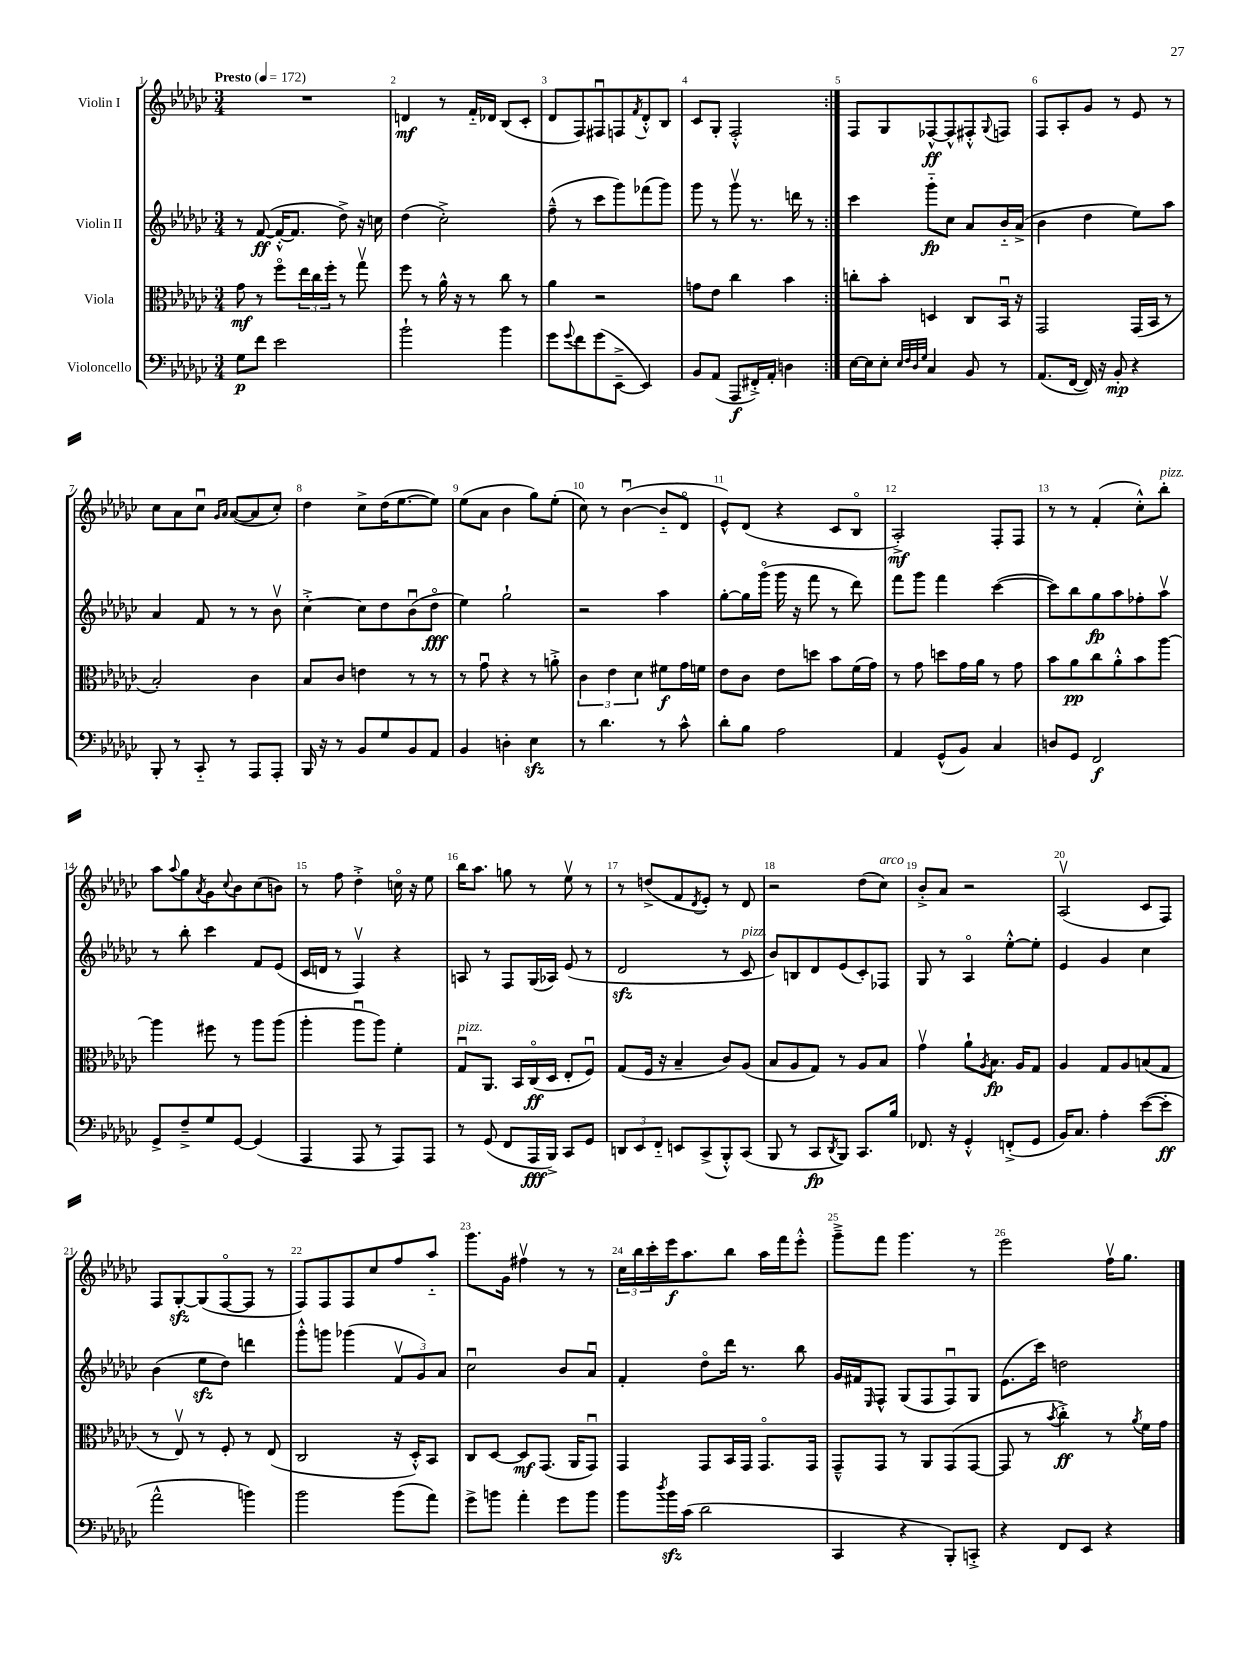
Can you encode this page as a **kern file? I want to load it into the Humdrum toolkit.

**kern	**kern	**kern	**kern
*staff4	*staff3	*staff2	*staff1
*clefF4	*clefC3	*clefG2	*clefG2
*k[b-e-a-d-g-c-]	*k[b-e-a-d-g-c-]	*k[b-e-a-d-g-c-]	*k[b-e-a-d-g-c-]
*M3/4	*M3/4	*M3/4	*M3/4
*MM172	*MM172	*MM172	*MM172
8G-	8g-	8r	2.r
8f	8r	([8f	.
2e-	8ffo	16f'^^_	.
.	.	8.f]	.
.	24ee-	.	.
.	24cc-	.	.
.	24ff'	.	.
.	8r	8dd-^)	.
.	8gg-v	16r	.
.	.	16cc	.
=	=	=	=
2b-`	8ff	(4dd-	4d
.	8r	.	.
.	16a-^^	2cc-'^)	8r
.	16r	.	.
.	8r	.	16f'~
.	.	.	16d-
4b-	8cc-	.	(8B-
.	8r	.	8c-'
=	=	=	=
8g-	4a-	(8ff~^^	8d-
8qqg-	.	.	.
8f	.	8r	8F)
(8g-	2r	8ccc-	8F#u
[8EE-~^	.	8ggg-)	8F
.	.	.	8qf
4EE-])	.	(8fff-	8d-'^^
.	.	8ggg-)	8B-
=	=	=	=
8BB-	8g	8ggg-	8c-
(8AA-	8e-	8r	8G-'
8AAA-	4cc-	8ggg-v	2F'^^
16FF#'^)	.	8.r	.
16AA-'	.	.	.
4D	4b-	.	.
.	.	16ddd	.
.	.	8r	.
=:|!	=:|!	=:|!	=:|!
[16E-	8cc'	4ccc-	8F
16E-]	.	.	.
8E-'	8b-'	.	8G-
32qqE-	.	.	.
32qqF	.	.	.
32qqD-	.	.	.
32qqG-	.	.	.
4C-	4D	8ggg-'~	[8F-^^
.	.	8cc-	8F-^^]
8BB-	8C-	8a-	8F#'^^
.	.	.	8qqG-
8r	16BB-u	16b-'~	8F
.	16r	(16a-^	.
=	=	=	=
(8.AA-	2GG-	4b-	8F
.	.	.	8A-'
[16FF	.	.	.
16FF])	.	4dd-	8g-
16r	.	.	.
8BB-'	.	.	8r
4r	(16GG-	8ee-)	8e-
.	16BB-	.	.
.	8r	8aa-	8r
=	=	=	=
8BBB-'	2B-')	4a-	8cc-
8r	.	.	8a-
8CC-'~	.	8f	8cc-u
.	.	.	16qqg-
.	.	.	16qqa-
8r	.	8r	([8a-
8AAA-	4c-	8r	8a-]
8AAA-'	.	8b-v	8cc-')
=	=	=	=
16BBB-	8B-	[4cc-'^	4dd-
16r	.	.	.
8r	8c-	.	.
8BB-	4e	8cc-]	8cc-^
8G-	.	8dd-	(16dd-
.	.	.	[8.ee-
8BB-	8r	(8b-u	.
8AA-	8r	8dd-o	8ee-])
=	=	=	=
4BB-	8r	4ee-)	(8ee-
.	8g-u	.	8a-
4D'	4r	2gg-`	4b-
4E-	8r	.	8gg-)
.	8a'^	.	(8ee-'
=	=	=	=
8r	6c-	2r	8cc-)
4.d-	.	.	8r
.	6e-	.	.
.	.	.	([4b-u
.	6d-	.	.
8r	8f#	4aa-	8b-'~]
8c-^^	16g-	.	8d-o
.	16f	.	.
=	=	=	=
8d-'	8e-	[8gg-'	8e-^^)
8B-	8c-	16gg-]	(8d-
.	.	(16ggg-o	.
2A-	8e-	16ggg-	4r
.	.	16r	.
.	8dd	8fff	.
.	8b-	8r	8c-
.	(16f	8ddd-)	8B-o
.	16g-)	.	.
=	=	=	=
4AA-	8r	8fff	2A-'^)
.	8g-	8ggg-	.
(8GG-^^	8dd	4fff	.
8BB-)	16g-	.	.
.	16a-	.	.
4C-	8r	([4ccc-	8F'
.	8g-	.	8F
=	=	=	=
8D	8b-	8ccc-])	8r
8GG-	8a-	8bb-	8r
2FF	8cc-	8gg-	(4f'
.	8a-'^^	8aa-	.
.	8b-	8ff-'	8cc-'^^)
.	[8aa-	8aa-v	8bb-'
=	=	=	=
8GG-^	4aa-]	8r	8aa-
.	.	.	8qqaa-
8F~^	.	8bb-'	8gg-
.	.	.	8qa-
8G-	8ff#	4ccc-	8g-
.	.	.	8qqcc-
[8GG-	8r	.	8b-
(4GG-]	8aa-	8f	(8cc-
.	(8aa-	(8e-	8b)
=	=	=	=
4AAA-	4aa-'	16c-	8r
.	.	16d	.
.	.	8r	8ff
8AAA-	8aa-u	4Fv)	4dd-'^
8r	8aa-)	.	.
8AAA-)	4f'	4r	16cco
.	.	.	16r
8AAA-	.	.	8ee-
=	=	=	=
8r	8G-u	8A	16bb-
.	.	.	8.aa-
(8GG-	8.AA-	8r	.
8FF	.	8F	8gg
.	16BB-	.	.
16AAA-	(16C-o	(16G-	8r
16BBB-^)	16D-	16A-)	.
8CC-	8E-'	(8e-	8ee-v
8GG-	8Fu)	8r	8r
=	=	=	=
12DD	(8G-	2d-	8r
12EE-	.	.	.
.	16F	.	(8dd^
12FF'~	.	.	.
.	16r	.	.
8EE	4B-~	.	8f
.	.	.	8qd-
(8CC-^	.	.	8e-')
8BBB-'^^)	8c-)	8r	8r
(8CC-	(8A-	8c-	8d-
=	=	=	=
8BBB-	8B-	8b-)	2r
8r	8A-	8B	.
8CC-	8G-)	8d-	.
8qDD-	.	.	.
8BBB-)	8r	(8e-	.
8.CC-	8A-	8c-')	(8dd-
.	8B-	8F-	8cc-)
16B-	.	.	.
=	=	=	=
8.FF-	4g-v	8G-	8b-'^
.	.	8r	8a-
16r	.	.	.
4GG-'^^	8a-`	4A-o	2r
.	8qA-	.	.
.	8.B-	.	.
(8FF'^	.	[8ee-'^^	.
.	16A-	.	.
8GG-	8G-	8ee-']	.
=	=	=	=
16BB-)	4A-	4e-	(2A-v
8.C-	.	.	.
4A-'	8G-	4g-	.
.	8A-	.	.
([8e-	(8B	4cc-	8c-
8e-']	8G-	.	8F)
=	=	=	=
2a-^^	8r	(4b-	8F
.	8E-v)	.	[8G-'
.	8r	8ee-	(8G-]
.	8F'	8dd-)	[8Fo
4b)	8r	4ddd	8F]
.	(8E-	.	8r
=	=	=	=
2b-	2C-	8ggg-'^^	8F)
.	.	8ggg	8F
.	.	(4ggg-	8F
.	.	.	8cc-
(8b-	16r	12fv	8ff
.	16D-'^^)	.	.
.	.	12g-)	.
8a-)	8BB-	.	8aa-'~
.	.	12a-	.
=	=	=	=
8g-^	8C-	2cc-u	8.ggg-
8b	[8D-	.	.
.	.	.	16g-
4a-'	8D-]	.	4ff#v
.	(8.GG-	.	.
8g-	.	8b-	8r
.	16AA-	.	.
8b	8GG-u)	8a-u	8r
=	=	=	=
8b-	4GG-	4f'	24cc-
.	.	.	24bb-
.	.	.	24ccc-'
8qdd-	.	.	.
16b-	.	.	16eee-
(16c-	.	.	8.aa-
2d-	8GG-	8dd-o	.
.	16BB-	16ddd-	8bb-
.	16GG-	8.r	.
.	8.GG-o	.	16aa-
.	.	.	16fff
.	.	8bb-	8eee-'^^
.	16GG-	.	.
=	=	=	=
4CC-	8GG-~^^	16g-	8ggg-~^
.	.	16f#	.
.	.	16qqE-	.
.	8GG-	8F^^	8fff
4r	8r	(8G-	4.ggg-
.	8AA-	8F	.
8BBB-')	(8GG-	8Fu)	.
8CC'^	[8GG-	8G-	8r
=	=	=	=
4r	8GG-]	(8.e-	2eee-
.	8r	.	.
.	.	16ccc-)	.
.	8qb-	.	.
8FF	4cc-'^)	2dd	.
8EE-	.	.	.
4r	8r	.	16ffv
.	.	.	8.gg-
.	8qa-	.	.
.	16f	.	.
.	16g-	.	.
==	==	==	==
*-	*-	*-	*-
